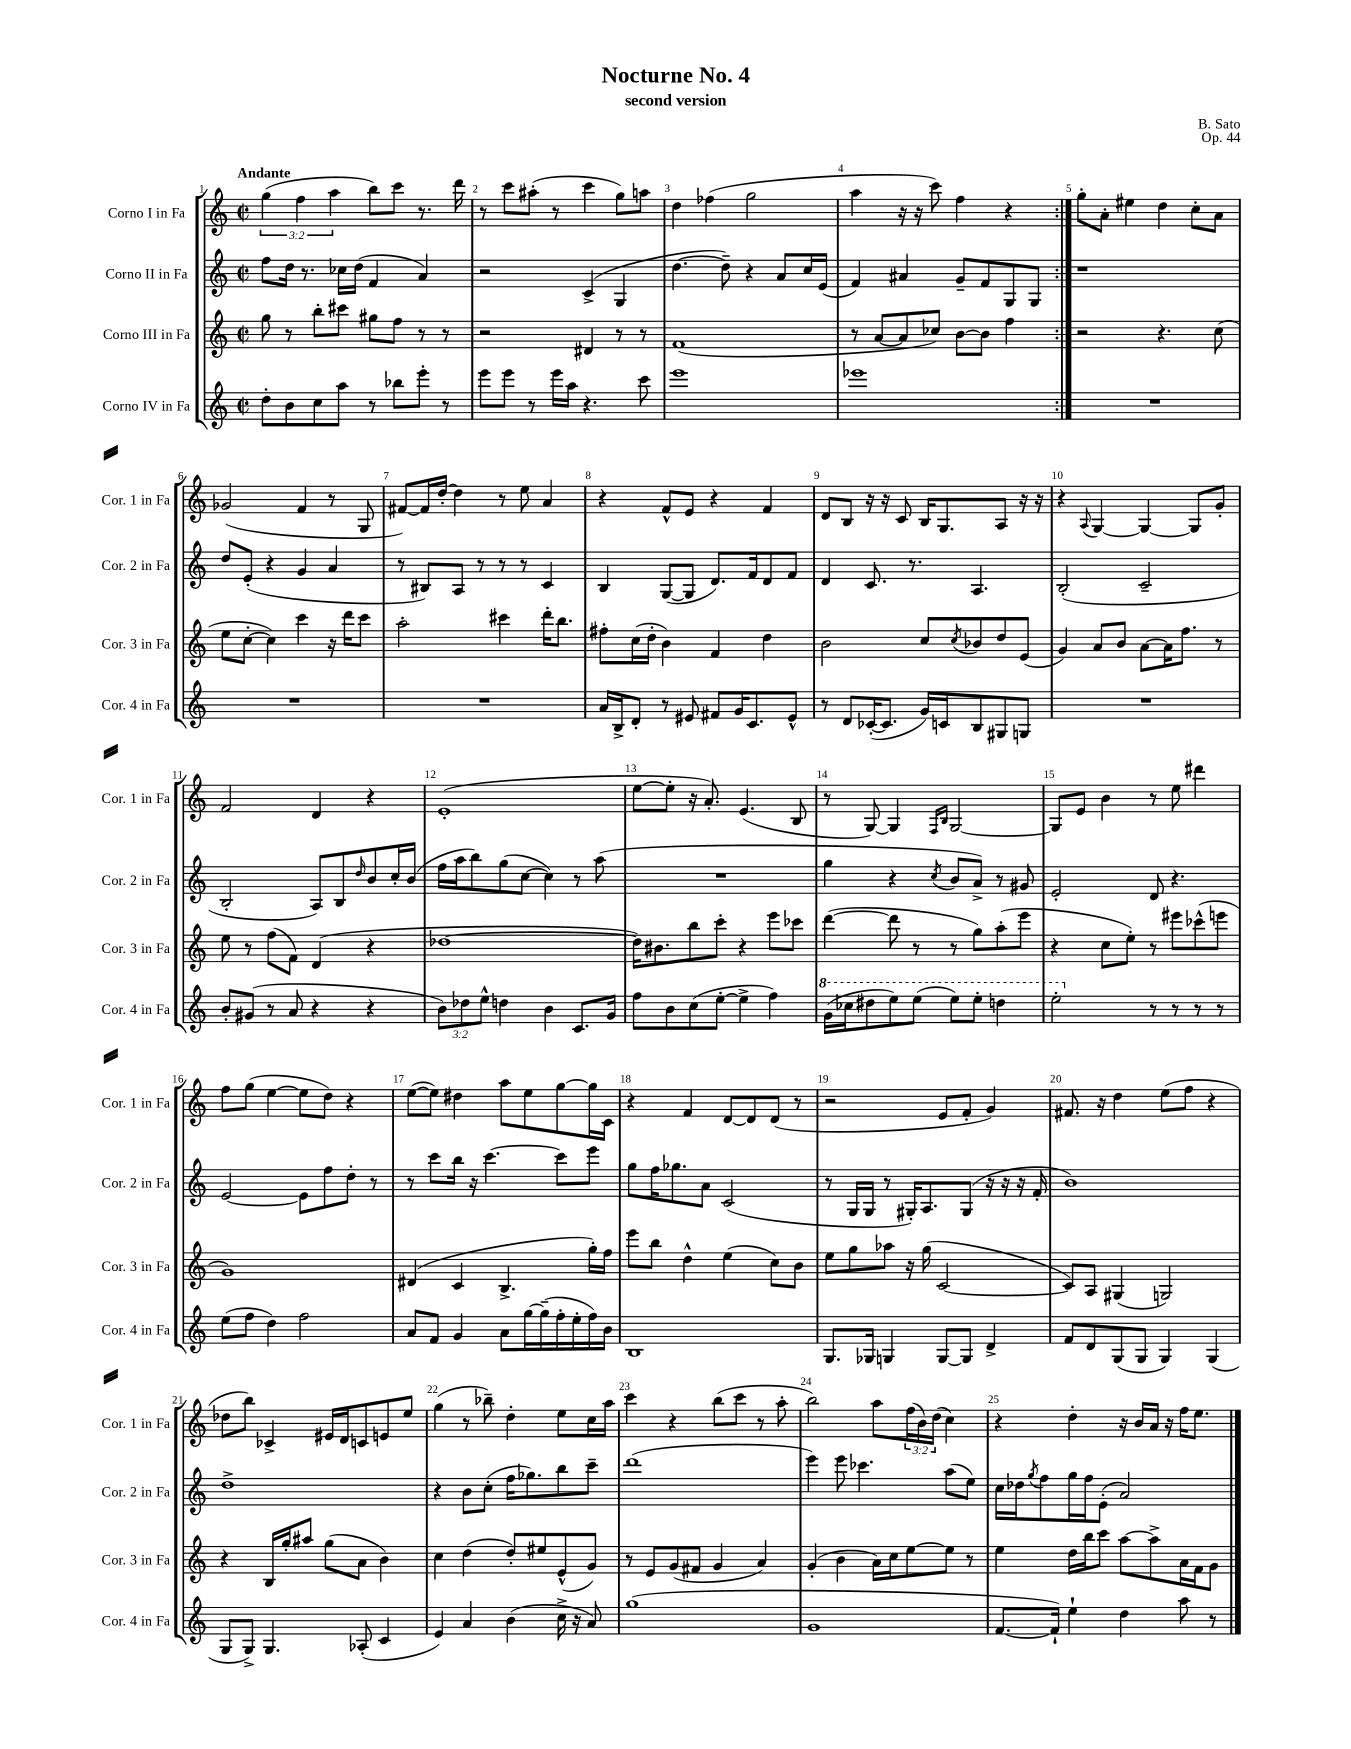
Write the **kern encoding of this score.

**kern	**kern	**kern	**kern
*staff4	*staff3	*staff2	*staff1
*clefG2	*clefG2	*clefG2	*clefG2
*k[]	*k[]	*k[]	*k[]
*M2/2	*M2/2	*M2/2	*M2/2
*met(c|)	*met(c|)	*met(c|)	*met(c|)
8dd'	8gg	8ff	(6gg
8b	8r	16dd	.
.	.	.	6ff
.	.	8.r	.
8cc	8bb'	.	.
.	.	.	6aa
8aa	8ccc#	16cc-	.
.	.	(16dd	.
8r	8gg#	4f	8bb)
8bb-	8ff	.	8ccc
8eee'	8r	4a)	8.r
8r	8r	.	.
.	.	.	16ddd
=	=	=	=
8eee	2r	2r	8r
8eee	.	.	8ccc
8r	.	.	(8aa#'
16eee	.	.	8r
16aa	.	.	.
4.r	4d#	(4c^	4ccc
.	8r	4G	8gg)
8ccc	8r	.	8aa
=	=	=	=
1eee	(1f	[4.dd	4dd
.	.	.	(4ff-
.	.	8dd~])	.
.	.	4r	2gg
.	.	8a	.
.	.	16cc	.
.	.	(16e	.
=	=	=	=
1eee-	8r	4f)	4aa
.	[8a	.	.
.	8a]	4a#	16r
.	.	.	16r
.	8cc-)	.	8ccc)
.	[8b	8g~	4ff
.	8b]	8f	.
.	4ff	8G	4r
.	.	8G	.
=:|!	=:|!	=:|!	=:|!
1r	2r	1r	8gg'
.	.	.	8a'
.	.	.	4ee#
.	4.r	.	4dd
.	.	.	8cc'
.	(8cc	.	8a
=	=	=	=
1r	8ee	8dd	(2g-
.	[8cc'	(8e'	.
.	4cc])	4r	.
.	4ccc	4g	4f
.	16r	4a	8r
.	16ddd	.	.
.	8ccc	.	8G
=	=	=	=
1r	2aa'	8r	[8f#)
.	.	8B#)	16f#]
.	.	.	[16dd'
.	.	8A	4dd]
.	.	8r	.
.	4ccc#	8r	8r
.	.	8r	8ee
.	16ddd'	4c	4a
.	8.bb	.	.
=	=	=	=
16a	8ff#'	4B	4r
16B^	.	.	.
8d'	(16cc	.	.
.	16dd'	.	.
8r	4b)	([8G	8f^^
8e#	.	8G]	8e
8f#	4f	8.d)	4r
16g	.	.	.
8.c	.	16f	.
.	4dd	8d	4f
8e#^^	.	8f	.
=	=	=	=
8r	2b	4d	8d
8d	.	.	8B
([16c-'	.	8.c	16r
8.c-]	.	.	16r
.	.	.	8c
.	.	8.r	.
16g)	8cc	.	16B
16c	.	.	8.G
.	8qcc	.	.
8B	8b-	4.A	.
8G#	8dd	.	8A
8G	(8e	.	16r
.	.	.	16r
=	=	=	=
1r	4g)	(2B'	4r
.	.	.	8qqA
.	8a	.	[4G
.	8b	.	.
.	[8a	2c~	4G_
.	16a]	.	.
.	8.ff	.	.
.	.	.	8G]
.	8r	.	8g'
=	=	=	=
8b'	8ee	2B'	2f
(8g#	8r	.	.
8r	(8ff	.	.
8a	8f)	.	.
4r	(4d	8A)	4d
.	.	8B	.
.	.	16qqdd	.
4r	4r	8b	4r
.	.	16cc'	.
.	.	(16b	.
=	=	=	=
12b)	[1dd-	16ff	(1e'
.	.	16aa	.
12dd-	.	.	.
.	.	8bb)	.
12ee^^	.	.	.
4dd	.	(8gg	.
.	.	[8cc	.
4b	.	4cc])	.
8.c	.	8r	.
.	.	(8aa	.
16g	.	.	.
=	=	=	=
8ff	16dd-])	1r	[8ee
.	8.b#	.	.
8b	.	.	8ee']
(8cc	8bb	.	16r
.	.	.	8.a')
[8ee'	8ccc'	.	.
4ee^]	4r	.	(4.e
4ff)	8eee	.	.
.	8ccc-	.	8B
=	=	=	=
(16gg	([4ddd	4gg	8r
16ccc-	.	.	.
8ddd#	.	.	[8G)
8eee)	8ddd]	4r	4G]
(8eee	8r	.	.
.	.	.	16qqF
.	.	8qcc	16qqB
8eee)	8r	8b	[2G
8eee'	8gg)	8a^)	.
4ddd	(8aa'	8r	.
.	8eee	8g#	.
=	=	=	=
2eee'	4r	2e'	8G]
.	.	.	8e
.	8cc	.	4b
.	8ee')	.	.
8r	8r	8d	8r
8r	8eee#	4.r	8ee
8r	(8ccc-^^	.	4ddd#
8r	8eee	.	.
=	=	=	=
(8ee	1g)	[2e	8ff
8ff	.	.	(8gg
4dd)	.	.	[4ee
2ff	.	8e]	8ee]
.	.	8ff	8dd)
.	.	8dd'	4r
.	.	8r	.
=	=	=	=
8a	(4d#	8r	([8ee
8f	.	8ccc	8ee])
4g	4c	16bb	4dd#
.	.	16r	.
.	.	[4.ccc	.
8a	4.B^	.	8aa
[16gg	.	.	8ee
(16gg~]	.	.	.
16ff'	.	8ccc]	[8gg
16ee'	.	.	.
16ff)	16gg')	8eee	16gg]
16b	16ff	.	16c
=	=	=	=
1B	8eee	8gg	4r
.	8bb	16ff	.
.	.	8.gg-	.
.	4dd^^	.	4f
.	.	8a	.
.	(4ee	(2c	[8d
.	.	.	8d]
.	8cc)	.	(8d
.	8b	.	8r
=	=	=	=
8.G	8ee	8r	2r
.	8gg	16G	.
16G-	.	16G	.
4G	8aa-	8r	.
.	16r	16G#')	.
.	(16gg	8.A	.
[8G	[2c	.	8e
8G]	.	(8G#	8f'
4d^	.	16r	4g)
.	.	16r	.
.	.	16r	.
.	.	16f'	.
=	=	=	=
8f	8c])	1b)	8.f#
8d	8A	.	.
.	.	.	16r
(8G	(4G#	.	4dd
8G	.	.	.
4G)	2G)	.	(8ee
.	.	.	8ff
(4G	.	.	4r
=	=	=	=
8G	4r	1dd^	8dd-
8G^)	.	.	8bb)
4.G	16B	.	4c-^
.	16gg'	.	.
.	8aa#	.	.
.	(8gg	.	16e#
.	.	.	16d
(8A-'	8a	.	8c
4c	4b)	.	8e
.	.	.	8ee
=	=	=	=
4e)	4cc	4r	(4gg
4a	(4dd	8b	8r
.	.	(8cc'	8bb-~)
(4b	8dd')	16ff	4dd'
.	.	8.gg-)	.
.	8ee#	.	.
16cc^	(8e^^	8bb	8ee
16r	.	.	.
8a)	8g)	8ccc~	16cc
.	.	.	16aa
=	=	=	=
(1gg	8r	(1ddd	4ccc
.	8e	.	.
.	(8g	.	4r
.	8f#	.	.
.	4g	.	(8bb
.	.	.	8ccc
.	4a)	.	8r
.	.	.	8aa'
=	=	=	=
1g	(4g'	4eee)	2bb)
.	4b	8eee	.
.	.	4.ccc-	.
.	16a)	.	8aa
.	16cc	.	.
.	[8ee	.	(24ff
.	.	.	24b)
.	.	.	(24dd
.	8ee]	(8aa	4cc)
.	8r	8ee)	.
=	=	=	=
[8.f	4ee	16cc	4r
.	.	16dd-	.
.	.	8qgg	.
.	.	8ff	.
16f`])	.	.	.
4ee`	16dd	16gg	4dd'
.	16bb	16ff	.
.	8ccc	(8e'	.
4dd	[8aa	2a)	16r
.	.	.	16b
.	8aa^]	.	16a
.	.	.	16r
8aa	16a	.	16ff
.	16f	.	8.ee
8r	8g	.	.
==	==	==	==
*-	*-	*-	*-
